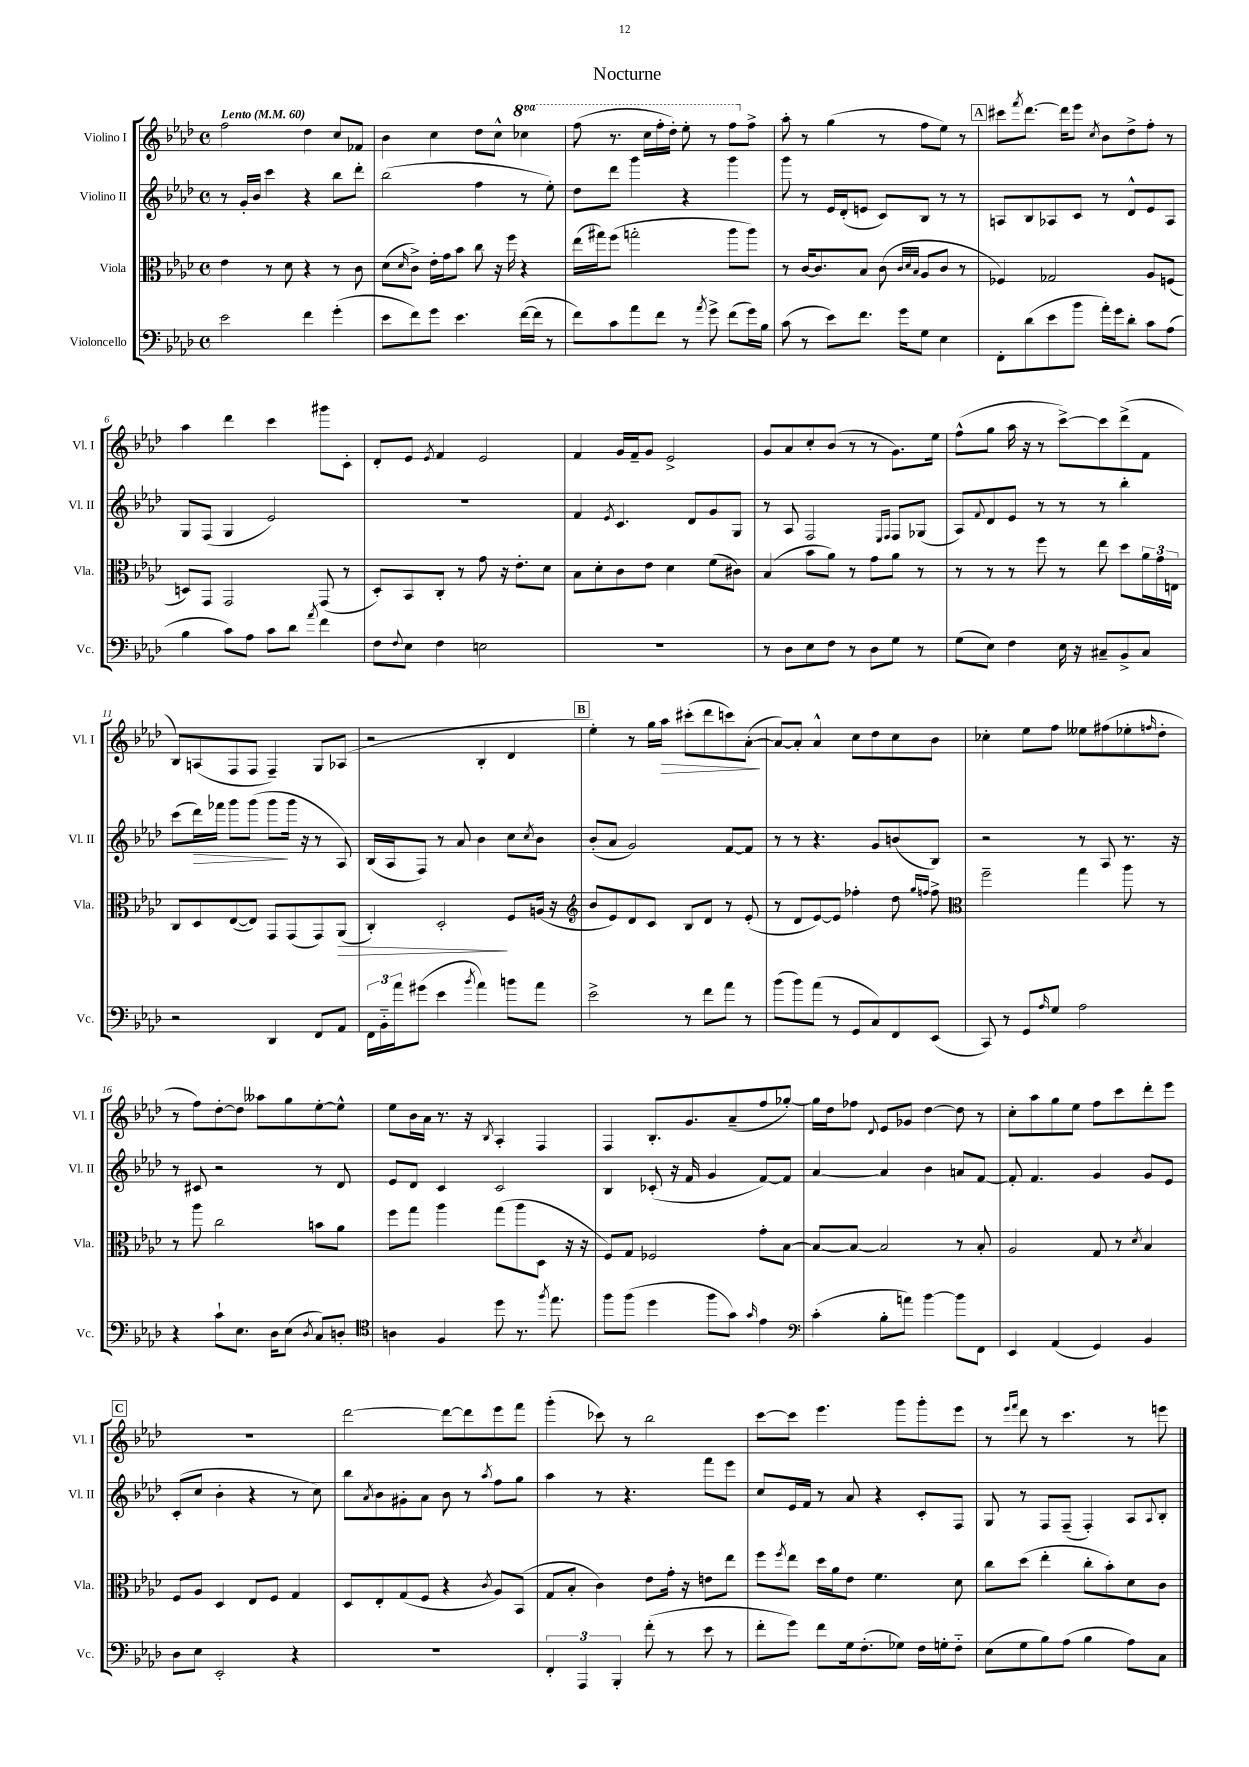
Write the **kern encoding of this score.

**kern	**kern	**kern	**kern
*staff4	*staff3	*staff2	*staff1
*clefF4	*clefC3	*clefG2	*clefG2
*k[b-e-a-d-]	*k[b-e-a-d-]	*k[b-e-a-d-]	*k[b-e-a-d-]
*M4/4	*M4/4	*M4/4	*M4/4
*met(c)	*met(c)	*met(c)	*met(c)
*MM60	*MM60	*MM60	*MM60
2e-\	4e-\	8r	2ff\
.	.	16g'/LL	.
.	.	16b-/JJ	.
.	8r	4ccc\	.
.	8d-\	.	.
4f\	4r	4r	4dd-\
(4g'\	8r	8bb-\L	8cc/L
.	8c\	8ddd-'\J	8f-/J
=	=	=	=
8e-\L	(8d-\L	(2bb-\	4b-\
.	16qqd-/	.	.
8f\)	8c^\J)	.	.
8g\J	16e-'\LL	.	4cc\
.	16g\J	.	.
4.e-\	8b-\J	.	.
.	8cc\	4ff\	8dd-\L
.	16r	.	8cc^^\J
.	16ff\	.	.
([16f\LL	4r	8r	4ccc-\
16f\]JJ	.	.	.
8r	.	8ee-'\)	.
=	=	=	=
8f\L)	(16ee-\LL	8dd-\L	(8fff\
.	16gg#\J)	.	.
8c\	(8ff\J	8ddd-\J	8.r
8a-\	2gg'\	4ggg\	.
.	.	.	16ccc\LL
8f\J	.	.	16fff'\
.	.	.	16ddd-'\JJ)
8r	.	4r	8eee-'\
8qa-/	.	.	.
8g^\	.	.	8r
(8f\L	8aa-\L	4ggg\	8fff\L
16g\L)	8aa-\J)	.	8ff^\J
16B-\JJ	.	.	.
=	=	=	=
(8c\	8r	8ggg\	8aa-'\
8r	[16c/LK	8r	8r
.	8.c/]	.	.
8e-\L)	.	16e-/LL	(4gg\
.	.	(16d-'/J	.
8.f\J	8B-/J	8e/J	.
.	(8c\	8c/L)	8r
16g\LK	.	.	.
.	32qqc/LLL	.	.
.	32qqd-/	.	.
.	32qqB-/JJJ	.	.
8G\J	8A-/L	8B-/J	8ff\L
4E-\	8c/J	8r	8ee-\J)
.	8r	8r	8r
=	=	=	=
8FF'\L	4F-/)	8A/L	8ccc#\L
.	.	.	8qfff/
(8d-\	.	8B-/	[8.ddd-\J
8e-\	2G-/	8A-/	.
.	.	.	16ddd-\]LK
8b-\J	.	8c/J	8eee-\J
.	.	.	8qcc/
16a-'\LL)	.	8r	8b-\L
16g\J	.	.	.
8d-'\J	.	8d-^^/L	8dd-^\
8c\L	8A-/L	8e-/	8ff'\J
(8A-\J	(8F/J	8A-/J	8r
=	=	=	=
4B-\	8D/L)	8G/L	4aa-\
.	8GG/J	(8F/J	.
8c\L)	2GG/	4G/	4ddd-\
8A-\J	.	.	.
8c\L	.	2e-/)	4ccc\
8d-\J	.	.	.
8qa-/	.	.	.
4f\	(8GG/	.	8ggg#\L
.	8r	.	8c'\J
=	=	=	=
8F\L	8D-'/L)	1r	8d-'/L
8qqF/	.	.	.
8E-\J	8BB-/	.	8e-/J
.	.	.	8qe-/
4F\	8C'/J	.	4f/
.	8r	.	.
2E\	8g\	.	2e-/
.	16r	.	.
.	8.e-'\L	.	.
.	8d-\J	.	.
=	=	=	=
1r	8B-\L	4f/	4f/
.	8d-'\	.	.
.	.	8qe-/	.
.	8c\	4.c/	16g/LL
.	.	.	16f~/J
.	8e-\J	.	8g/J
.	4d-\	.	2e-^/
.	.	8d-/L	.
.	(8f\L	8g/	.
.	8c#\J)	8G/J	.
=	=	=	=
8r	(4B-/	8r	8g/L
8D-\L	.	8A-/	8a-/
8E-\	8b-\L	2F/	8cc'/
8F\J	8a-\J)	.	(8b-/J
8r	8r	.	8r
8D-\L	8g\L	.	8r
.	.	16qqE-/LL	.
.	.	16qqF/JJ	.
8G\J	8a-\J	8F/L	8.g\L)
8r	8r	(8G-/J	.
.	.	.	16ee-\Jk
=	=	=	=
(8G\L	8r	8A-/L)	(8ff^^\L
.	.	8qqf/	.
8E-\J)	8r	8d-/	8gg\J
4F\	8r	8e-/J	16aa-\
.	.	.	16r
.	8ff\	8r	8r
16E-\	8r	8r	[8ccc^\L)
16r	.	.	.
8C#~/L	8ee-\	8r	8ccc\]
8BB-^/	8dd-\L	4bb-'\	(8ddd-^\
8C#/J	24a-\L	.	8f\J
.	24g\	.	.
.	24E\JJ	.	.
=	=	=	=
2r	8C/L	(8ccc\L	8B-/L)
.	8D-/	16ddd-\L)	(8A/
.	.	16fff-\JJ	.
.	([8E-/	8ggg\L	8F/
.	8E-/]J)	(8ggg\J	8F/J
4DD-/	8GG/L	8ggg\L	4F~/)
.	(8GG/	16ggg\Jk	.
.	.	16r	.
8FF/L	8GG/)	8r	8G/L
8AA-/J	(8AA-/J	8A-/)	(8A-/J
=	=	=	=
24FF\LL	4C'/)	(16B-/LL	2r
24BB-'~\	.	.	.
.	.	16A-/J	.
24a-\J	.	.	.
(8g#\J	.	8F/J)	.
4e-\	2D-'/	8r	.
.	.	8a-/	.
8qb-/	.	.	.
4a-\)	.	4b-\	4B-'/
8b\L	8F/L	8cc\L	4d-/
.	.	8qcc/	.
8a-\J	(16A/Jk	8b-\J	.
.	16r	.	.
=	=	=	=
*	*clefG2	*	*
2e-^\	8b-/L	(8b-'/L	4ee-'\)
.	8e-/)	8a-/J	.
.	8d-/	2g/)	8r
.	8c/J	.	16gg\LL
.	.	.	16aa-\JJ
8r	8B-/L	.	(8ccc#'\L
8f\L	8d-/J	.	8ddd-\
8a-\J	8r	[8f/L	8ccc\)
8r	(8e-'/	8f/]J	([8a-'\J
=	=	=	=
(8b-\L	8r	8r	8a-/_L)
8b-\)	8d-/L	8r	8a-'/]J
(8a-\J	[8e-/)	4.r	4a-^^/
8r	8e-/]J	.	.
8GG/L	4ff-'\	.	8cc\L
8C/)	.	8g/L	8dd-\
8FF/	8dd-\	(8b/	8cc\
.	16qqgg/LL	.	.
.	16qqff/JJ	.	.
(8EE-/J	8ff^\	8B-/J)	8b-\J
=	=	=	=
*	*clefC3	*	*
8CC/)	2ff~\	2r	4cc-'\
8r	.	.	.
8GG/L	.	.	8ee-\L
16qqA-/	.	.	.
8G/J	.	.	8ff\J
2A-\	4gg\	8r	8ee--\L
.	.	8A-/	(8ff#\
.	8aa-\	8.r	8ee-'\
.	.	.	16qqff/
.	8r	.	8dd-'\J
.	.	16r	.
=	=	=	=
4r	8r	8r	8r
.	8aa-\	8c#/	8ff\L)
8c`\L	2cc\	2r	[8dd-'\
8.E-\J	.	.	8dd-\]J
.	.	.	8aa--\L
16D-\LK	.	.	.
(8E-\J	.	.	8gg\
8qD-/	.	.	.
8C/L)	8b\L	8r	[8ee-'\
8D'/J	8a-\J	8d-/	8ee-^^\]J
=	=	=	=
*clefC4	*	*	*
4A\	8ff\L	8e-/L	8ee-\L
.	8gg\J	8d-/J	16b-\L
.	.	.	16a-\JJ
4F/	4aa-\	4c/	8.r
.	.	.	16r
.	.	.	8qB-/
8dd-\	(8gg\L	2c/	4A-'/
8.r	8aa-\	.	.
.	8D-\J	.	4F/
8qff/	.	.	.
8.ee-\	.	.	.
.	16r	.	.
.	16r	.	.
=	=	=	=
8ff\L	8F/L)	4B-/	4F/
(8ff\J	8G/J	.	.
4dd-\	2F-/	(8c-'/	8.B-'/L
.	.	16r	.
.	.	16f/	8.g/
8ff\L	.	4g/	.
8g\J)	.	.	(8a-~/
16qqg/	.	.	.
4e-\	8g'\L	[8f/L)	8ff/
.	[8B-\J	8f/]J	[8gg-'/J)
=	=	=	=
*clefF4	*	*	*
(4c'\	8B-/_L	[4a-/	16gg-\]LL
.	.	.	16dd-\J
.	8B-/_J	.	8ff-\J
.	.	.	8qqd-/
8B-'\L	2B-/]	4a-/]	8e-/L
8a\J)	.	.	8g-/J
[4b-\	.	4b-\	[4dd-\
8b-\]L	8r	8a/L	8dd-\]
8FF\J	8B-'/	[8f/J	8r
=	=	=	=
4EE-/	2A-/	8f'/]	8cc'\L
.	.	4.f/	8aa-\
(4AA-/	.	.	8gg\
.	.	.	8ee-\J
4GG/)	8G/	4g/	8ff\L
.	8r	.	8ccc\
.	8qd-/	.	.
4BB-/	4B-/	8g/L	8ddd-'\
.	.	8e-/J	8eee-\J
=	=	=	=
8D-\L	8F/L	(8c'/L	1r
8E-\J	8A-/J	8cc/J	.
2EE-'/	4D-/	4b-'\	.
.	8E-/L	4r	.
.	8F/J	.	.
4r	4G/	8r	.
.	.	8cc\)	.
=	=	=	=
1r	8D-/L	8bb-\L	[2ddd-\
.	.	8qa-/	.
.	8E-'/	8b-\	.
.	(8G/	8g#'\	.
.	8F/J	8a-\J	.
.	4r	8b-\	8ddd-\_L
.	.	8r	8ddd-\]
.	8qc/	8qaa-/	.
.	8A-/L)	8ff\L	8eee-\
.	(8BB-/J	8gg\J	8fff\J
=	=	=	=
6FF'/	8G/L	4aa-\	(4ggg'\
.	8B-'/J	.	.
6AAA-/	.	.	.
.	4c\)	8r	8ccc-\)
6BBB-'/	.	.	.
.	.	4.r	8r
(8f'\	8e-\L	.	2bb-\
8r	16g'\Jk	.	.
.	16r	.	.
8e-\	8e\L	8fff\L	.
8r	8ee-\J	8eee-\J	.
=	=	=	=
8f'\L	8ff\L	8cc/L	[8ccc\L
.	8qff/	.	.
8g\J)	8ee-\J	16e-/L	8ccc\]J
.	.	16f/JJ	.
8f\L	16dd-\LL	8r	4.eee-\
.	16a-\J	.	.
16G\k	8e-\J	8a-/	.
(8.F'\	.	.	.
.	4.f\	4r	.
8G-\J)	.	.	8ggg\L
16F\LL	.	8c'/L	8ggg'\
16G'\J	.	.	.
8F'~\J	8d-\	8F/J	8eee-\J
=	=	=	=
(8E-\L	8cc\L	8G/	8r
.	.	.	16qqeee-/LL
.	.	.	16qqfff/JJ
8G\	(8dd-\J	8r	8ddd-\
8B-\)	4ee-'\	8F/L	8r
(8A-\J	.	(8F~/J	4.ccc\
4B-\	8cc'\L	4F'/)	.
.	8b-'\)	.	.
8A-\L)	8d-\	8A-/L	8r
.	.	8qqA-/	.
8C\J	8c\J	8B-'/J	8eee\
==	==	==	==
*-	*-	*-	*-
